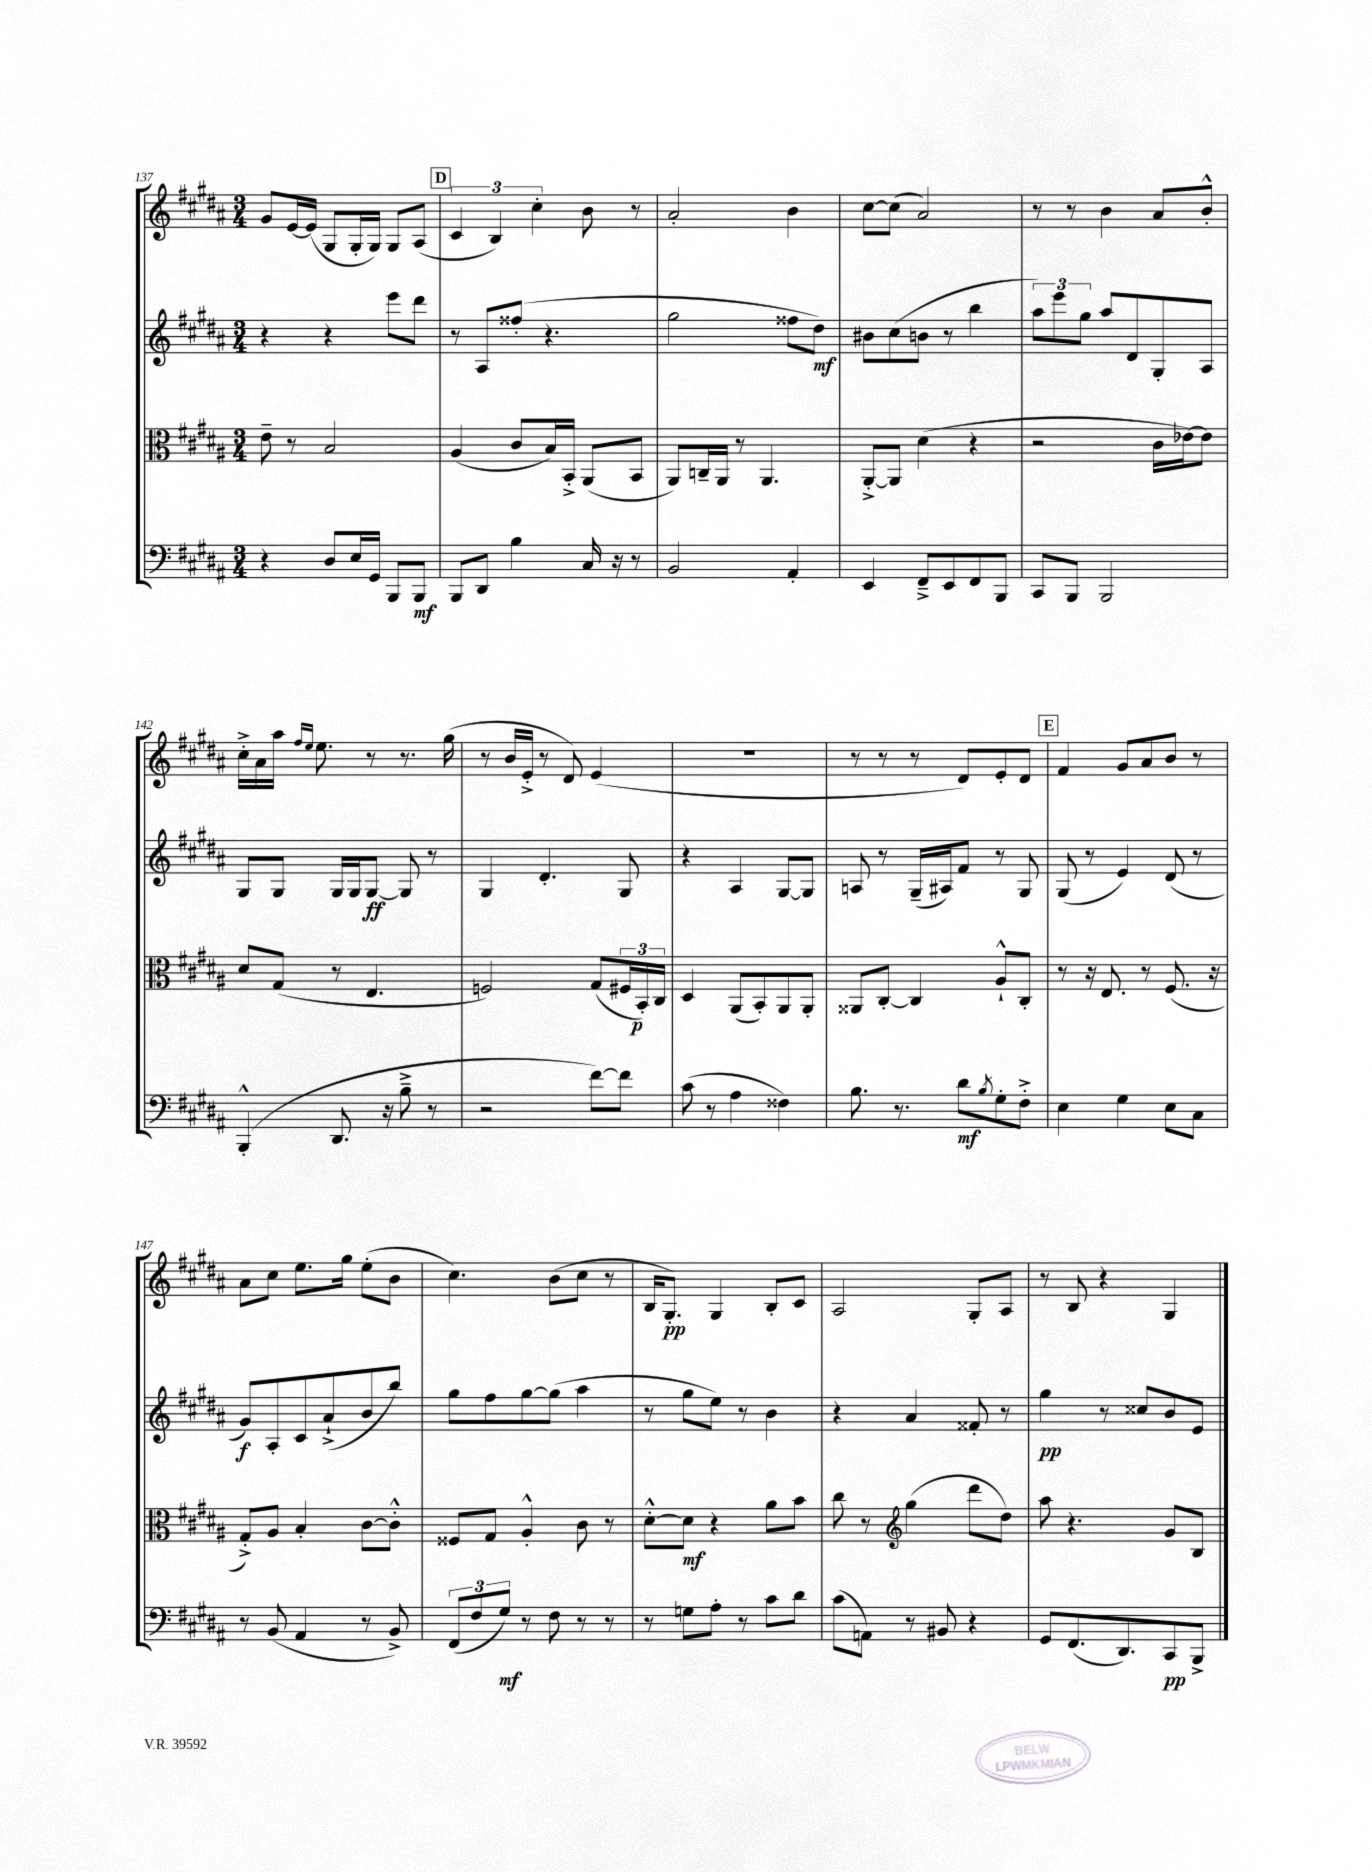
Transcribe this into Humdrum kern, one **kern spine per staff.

**kern	**dynam	**kern	**dynam	**kern	**dynam	**kern	**dynam
*part4	*part4	*part3	*part3	*part2	*part2	*part1	*part1
*staff4	*staff4	*staff3	*staff3	*staff2	*staff2	*staff1	*staff1
*clefF4	*	*clefC3	*	*clefG2	*	*clefG2	*
*k[f#c#g#d#a#]	*	*k[f#c#g#d#a#]	*	*k[f#c#g#d#a#]	*	*k[f#c#g#d#a#]	*
*M3/4	*	*M3/4	*	*M3/4	*	*M3/4	*
=137	=137	=137	=137	=137	=137	=137	=137
4r	.	8e~\	.	4r	.	8g#/L	.
.	.	8r	.	.	.	[16e/L	.
.	.	.	.	.	.	(16e/JJ]	.
8D#/L	.	2B/	.	4r	.	8G#/L	.
16E/L	.	.	.	.	.	16G#'/L	.
16GG#/JJ	.	.	.	.	.	16G#/JJ)	.
8BBB/L	.	.	.	8eee\L	.	8G#/L	.
8BBB/J	mf	.	.	8ddd#\J	.	(8A#/J	.
!!LO:REH:place=s1:t=D
=138	=138	=138	=138	=138	=138	=138	=138
8BBB/L	.	(4A#/	.	8r	.	6c#/	.
8DD#/J	.	.	.	8A#/L	.	.	.
.	.	.	.	.	.	6B/)	.
4B\	.	8c#/L	.	(8ff##X'/J	.	.	.
.	.	.	.	.	.	6cc#'\	.
.	.	16B/L)	.	4.r	.	.	.
.	.	16BB'^/JJ	.	.	.	.	.
16C#/	.	(8AA#/L	.	.	.	8b\	.
16r	.	.	.	.	.	.	.
8r	.	8BB/J	.	.	.	8r	.
=139	=139	=139	=139	=139	=139	=139	=139
2BB/	.	8AA#/L)	.	2gg#\	.	2a#'/	.
.	.	16Cn~/L	.	.	.	.	.
.	.	16AA#/JJ	.	.	.	.	.
.	.	8r	.	.	.	.	.
.	.	4.AA#/	.	.	.	.	.
4AA#'/	.	.	.	8ff##X\L	.	4b\	.
.	.	.	.	8dd#\J)	mf	.	.
=140	=140	=140	=140	=140	=140	=140	=140
4EE/	.	[8AA#'^/L	.	8b#X\L	.	[8cc#\L	.
.	.	8AA#/J]	.	(8cc#\	.	(8cc#\J]	.
8FF#~^/L	.	(4d#\	.	8bn\J	.	2a#/)	.
8EE/	.	.	.	8r	.	.	.
8FF#/	.	4r	.	4bb\	.	.	.
8BBB/J	.	.	.	.	.	.	.
=141	=141	=141	=141	=141	=141	=141	=141
8CC#/L	.	2r	.	12aa#\L)	.	8r	.
.	.	.	.	12eee\	.	.	.
8BBB/J	.	.	.	.	.	8r	.
.	.	.	.	12gg#\J	.	.	.
2BBB/	.	.	.	8aa#/L	.	4b\	.
.	.	.	.	8d#/	.	.	.
.	.	16c#\LL	.	8G#'/	.	8a#/L	.
.	.	[16e-X\J)	.	.	.	.	.
.	.	8e-\J]	.	8A#/J	.	8b'^^/J	.
!!LO:LB:g=z
=142	=142	=142	=142	=142	=142	=142	=142
(4BBB'^^/	.	8d#/L	.	8G#/L	.	16cc#'^\LL	.
.	.	.	.	.	.	16a#\	.
.	.	(8G#/J	.	8G#/J	.	16aa#\JJ	.
.	.	.	.	.	.	16qqff#/LL	.
.	.	.	.	.	.	16qqee/JJ	.
.	.	.	.	.	.	8.ee\	.
8.DD#/	.	8r	.	16G#/LL	.	.	.
.	.	.	.	16G#/J	.	.	.
.	.	4.E/	.	[8G#/J	ff	8r	.
16r	.	.	.	.	.	.	.
8B~^\	.	.	.	8G#/]	.	8.r	.
8r	.	.	.	8r	.	.	.
.	.	.	.	.	.	(16gg#\	.
=143	=143	=143	=143	=143	=143	=143	=143
2r	.	2Fn/)	.	4G#/	.	8r	.
.	.	.	.	.	.	16b/LL	.
.	.	.	.	.	.	16e'^/JJ	.
.	.	.	.	4.d#'/	.	8r	.
.	.	.	.	.	.	8d#/)	.
[8f#\L)	.	(8G#/L	.	.	.	(4e/	.
8f#\J]	.	24F#X/L	.	8G#/	.	.	.
.	.	24BB'/)	p	.	.	.	.
.	.	24C#/JJ	.	.	.	.	.
=144	=144	=144	=144	=144	=144	=144	=144
(8c#\	.	4D#/	.	4r	.	2.r	.
8r	.	.	.	.	.	.	.
4A#\	.	(8AA#/L	.	4A#/	.	.	.
.	.	8BB'/)	.	.	.	.	.
4F##X\)	.	8AA#/	.	[8G#/L	.	.	.
.	.	8AA#'/J	.	8G#/J]	.	.	.
=145	=145	=145	=145	=145	=145	=145	=145
8.B\	.	8AA##X/L	.	8An/	.	8r	.
.	.	[8C#'/J	.	8r	.	8r	.
8.r	.	.	.	.	.	.	.
.	.	4C#/]	.	(16G#~/LL	.	8r	.
.	.	.	.	16A#X/J)	.	.	.
8d#\L	mf	.	.	8f#/J	.	8d#/L)	.
8qB/	.	.	.	.	.	.	.
8G#'\	.	8A#`^^/L	.	8r	.	8e'/	.
8F#'^\J	.	8C#'/J	.	8G#/	.	8d#/J	.
!!LO:REH:place=s1:t=E
=146	=146	=146	=146	=146	=146	=146	=146
4E\	.	8r	.	(8G#/	.	4f#/	.
.	.	16r	.	8r	.	.	.
.	.	8.E/	.	.	.	.	.
4G#\	.	.	.	4e/)	.	8g#/L	.
.	.	8r	.	.	.	8a#/	.
8E\L	.	(8.F#/	.	(8d#/	.	8b/J	.
8C#\J	.	.	.	8r	.	8r	.
.	.	16r	.	.	.	.	.
!!LO:LB:g=z
=147	=147	=147	=147	=147	=147	=147	=147
8r	.	8G#'^/L)	.	8g#/L)	f	8a#\L	.
(8BB/	.	8A#/J	.	8A#'/	.	8cc#\J	.
4AA#/	.	4B'/	.	8c#/	.	8.ee\L	.
.	.	.	.	(8a#`^/	.	.	.
.	.	.	.	.	.	16gg#\Jk	.
8r	.	[8c#\L	.	8b/	.	(8ee'\L	.
8BB^/)	.	8c#'^^\J]	.	8bb/J)	.	8b\J	.
=148	=148	=148	=148	=148	=148	=148	=148
(12FF#/L	.	8F##X/L	.	8gg#\L	.	4.cc#\)	.
12F#/	.	.	.	.	.	.	.
.	.	8G#/J	.	8ff#\	.	.	.
12G#/J)	mf	.	.	.	.	.	.
8r	.	4A#'^^/	.	[8gg#\	.	.	.
8F#\	.	.	.	(8gg#\J]	.	(8b\L	.
8r	.	8c#\	.	4aa#\	.	8cc#\J	.
8r	.	8r	.	.	.	8r	.
=149	=149	=149	=149	=149	=149	=149	=149
8r	.	[8d#'^^\L	.	8r	.	16B/KL	.
.	.	.	.	.	.	8.G#'/J)	pp
8Gn\L	.	8d#\J]	mf	8gg#\L	.	.	.
8A#'\J	.	4r	.	8ee\J)	.	4G#/	.
8r	.	.	.	8r	.	.	.
8c#\L	.	8a#\L	.	4b\	.	8B'/L	.
8d#\J	.	8b\J	.	.	.	8c#/J	.
=150	=150	=150	=150	=150	=150	=150	=150
(8c#\L	.	8cc#\	.	4r	.	2A#/	.
8AAn\J)	.	8r	.	.	.	.	.
*	*	*clefG2	*	*	*	*	*
8r	.	(4gg#\	.	4a#/	.	.	.
8BB#X/	.	.	.	.	.	.	.
4r	.	8ddd#\L	.	8f##X'/	.	8G#'/L	.
.	.	8dd#\J)	.	8r	.	8A#/J	.
=151	=151	=151	=151	=151	=151	=151	=151
8GG#/L	.	8aa#\	.	4gg#\	pp	8r	.
(8.FF#/	.	4.r	.	.	.	8B/	.
.	.	.	.	8r	.	4r	.
8.DD#/)	.	.	.	.	.	.	.
.	.	.	.	8cc##X/L	.	.	.
8CC#/	pp	8g#/L	.	8b/	.	4G#/	.
8BBB^/J	.	8B/J	.	8e/J	.	.	.
==	==	==	==	==	==	==	==
*-	*-	*-	*-	*-	*-	*-	*-
